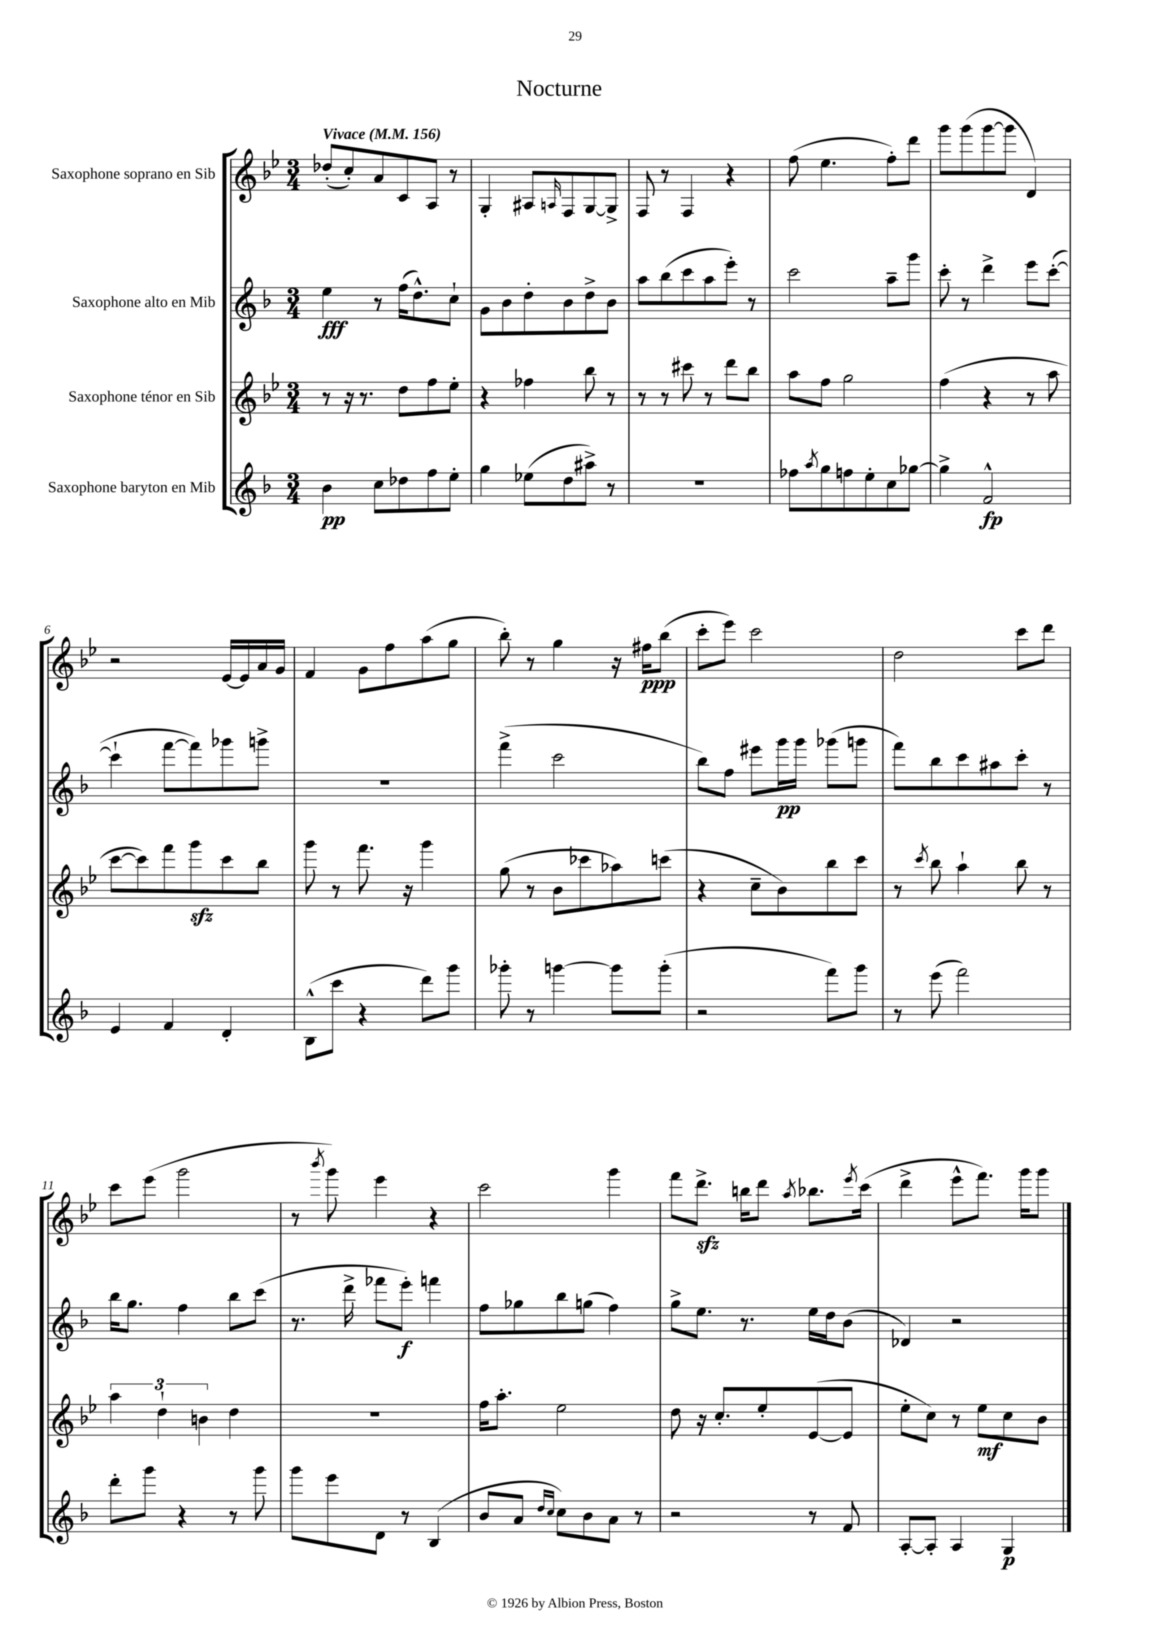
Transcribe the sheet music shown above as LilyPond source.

\header { title = "Nocturne" }
<<
\new StaffGroup <<
\new Staff = "s0" \with { instrumentName = "Saxophone soprano en Sib" } {
    \clef treble \key bes \major \numericTimeSignature \time 3/4 \tempo "Vivace" 4 = 156
    des''8-.( c''8-.) a'8 c'8 a8 r8 |
    g4-. ais8 \grace { a16 } f8 g8~ g8-> |
    f8 r8 f4 r4 |
    f''8( ees''4. f''8-.) d'''8 |
    g'''8 g'''8( g'''8~ g'''8 d'4) |
    r2 ees'16~ ees'16 a'16 g'16 |
    f'4 g'8 f''8 a''8( g''8 |
    bes''8-.) r8 g''4 r16 fis''16\ppp bes''8( |
    c'''8-. ees'''8) c'''2 |
    d''2 c'''8 d'''8 |
    c'''8 ees'''8( g'''2 |
    r8 \acciaccatura { bes'''8 } g'''8) ees'''4 r4 |
    c'''2 g'''4 |
    f'''8 d'''8.->\sfz b''16 d'''8 \acciaccatura { a''8 } bes''8. \acciaccatura { ees'''8 } c'''16( |
    d'''4-> ees'''8-^ f'''8.) g'''16 g'''8 \bar "|." |
}
\new Staff = "s1" \with { instrumentName = "Saxophone alto en Mib" } {
    \clef treble \key f \major \numericTimeSignature \time 3/4
    e''4\fff r8 f''16( d''8.-^) c''8-! |
    g'8 bes'8 d''8-. bes'8 d''8-> bes'8 |
    a''8 bes''8( c'''8 a''8 e'''8-.) r8 |
    c'''2 a''8-- g'''8 |
    c'''8-. r8 d'''4-> e'''8 c'''8~-.( |
    c'''4-! f'''8~ f'''8) ges'''8 g'''8-> |
    R2. |
    f'''4->( c'''2 |
    bes''8) f''8 eis'''8 g'''16\pp g'''16 ges'''8( g'''8 |
    f'''8) bes''8 c'''8 ais''8 c'''8-. r8 |
    bes''16 g''8. f''4 bes''8 c'''8( |
    r8. d'''16-> fes'''8 e'''8-.\f) f'''4 |
    f''8 ges''8 bes''8 g''8( f''4) |
    g''8-> e''8. r8. e''16 d''16 bes'8( |
    des'4) r2 \bar "|." |
}
\new Staff = "s2" \with { instrumentName = "Saxophone ténor en Sib" } {
    \clef treble \key bes \major \numericTimeSignature \time 3/4
    r8 r16 r8. d''8 f''8 ees''8-. |
    r4 fes''4 bes''8 r8 |
    r8 r8 cis'''8 r8 d'''8 bes''8 |
    a''8 f''8 g''2 |
    f''4( r4 r8 a''8 |
    c'''8~ c'''8) f'''8 g'''8\sfz c'''8 bes''8 |
    g'''8 r8 f'''8. r16 g'''4 |
    g''8( r8 bes'8 ces'''8 aes''8) c'''8( |
    r4 c''8-- bes'8) bes''8 c'''8 |
    r8 \acciaccatura { c'''8 } bes''8 a''4-! bes''8 r8 |
    \tuplet 3/2 { a''4 d''4-! b'4 } d''4 |
    R2. |
    f''16 a''8.-. ees''2 |
    d''8 r16 c''8.-. ees''8-. ees'8~( ees'8 |
    ees''8-. c''8) r8 ees''8\mf c''8 bes'8 \bar "|." |
}
\new Staff = "s3" \with { instrumentName = "Saxophone baryton en Mib" } {
    \clef treble \key f \major \numericTimeSignature \time 3/4
    bes'4\pp c''8 des''8 f''8 e''8-. |
    g''4 ees''8( d''8 ais''8->) r8 |
    R2. |
    fes''8 \acciaccatura { a''8 } g''8 f''8 e''8-. c''8 ges''8~ |
    ges''4-> f'2-^\fp |
    e'4 f'4 d'4-. |
    bes8-^( c'''8 r4 d'''8) g'''8 |
    ges'''8-. r8 g'''4~ g'''8 g'''8-.( |
    r2 f'''8) g'''8 |
    r8 e'''8( f'''2) |
    d'''8-. g'''8 r4 r8 g'''8 |
    g'''8 e'''8 d'8 r8 bes4( |
    bes'8 a'8 \grace { d''16 c''16 } c''8) bes'8 a'8 r8 |
    r2 r8 f'8 |
    a8~-. a8-. a4 g4\p \bar "|." |
}
>>
>>
